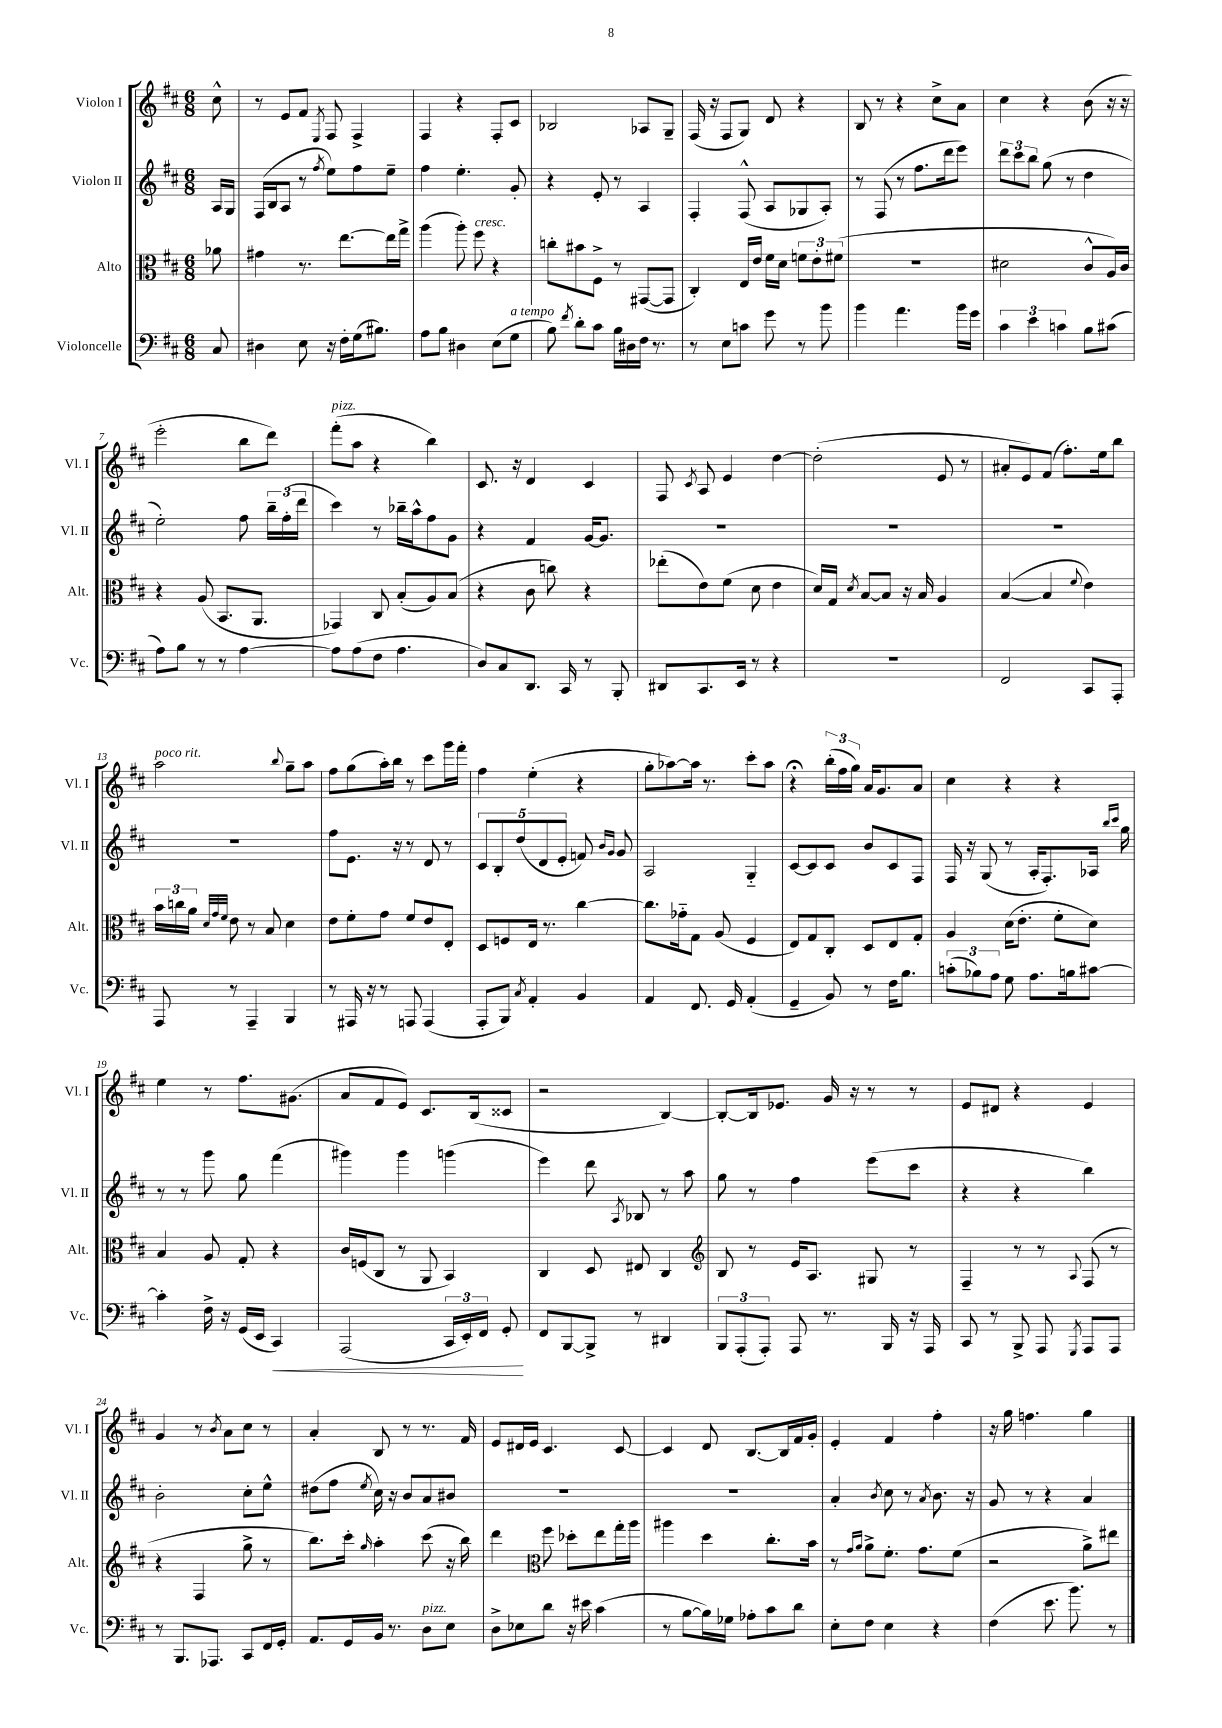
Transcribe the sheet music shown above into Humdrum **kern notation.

**kern	**kern	**kern	**kern
*staff4	*staff3	*staff2	*staff1
*clefF4	*clefC3	*clefG2	*clefG2
*k[f#c#]	*k[f#c#]	*k[f#c#]	*k[f#c#]
*M6/8	*M6/8	*M6/8	*M6/8
8C#	8a-	16A	8cc#^^
.	.	16G	.
=	=	=	=
4D#	4g#	(16F#	8r
.	.	16B	.
.	.	8A	8e
8E	8.r	8r	8f#
.	.	8qff#	8qE
16r	.	8ee)	8F#
16F#'	[8.ee	.	.
(16G	.	8ff#	4F#^
8.B#)	.	.	.
.	16ee]	8ee~	.
.	16gg^	.	.
=	=	=	=
8A	(4aa	4ff#	4F#
8B	.	.	.
4D#	8aa')	4.ee'	4r
.	8ff#	.	.
(8E	4r	.	8F#'
8G	.	8g'	8c#
=	=	=	=
8B)	8cc'	4r	2B-
8qf#	.	.	.
8d'	8b#	.	.
8c#	8F#^	8e'	.
16B	8r	8r	.
16D#	.	.	.
16F#	([8GG#	4A	8A-
8.r	.	.	.
.	8GG#]	.	8G~
=	=	=	=
8r	4C#')	4F#'	(16F#
.	.	.	16r
8E	.	.	8F#
8c	16E	(8F#^^	8G)
.	16e	.	.
8g	16f#	8A	8d
.	16d	.	.
8r	12f	8G-	4r
.	12e'	.	.
8b	.	8A')	.
.	(12f#	.	.
=	=	=	=
4b	2.r	8r	8B
.	.	(8F#	8r
4.a	.	8r	4r
.	.	8.ff#	.
.	.	.	8cc#^
.	.	16ddd	.
16b	.	8eee)	8a
16g	.	.	.
=	=	=	=
6c#	2d#	12ddd	4cc#
.	.	12ccc#	.
6e	.	12bb	.
.	.	(8gg	4r
6c	.	.	.
.	.	8r	.
8B	8c#^^	4dd	(8b
(8c#	16A)	.	16r
.	16c#	.	16r
=	=	=	=
8A)	4r	2ee')	2eee'
8B	.	.	.
8r	(8A	.	.
8r	8.BB	.	.
[4A	.	8ff#	8bb
.	8.AA	.	.
.	.	24bb~	8ddd)
.	.	(24ff#'	.
.	.	24ddd	.
=	=	=	=
8A]	4GG-)	4ccc#)	(8fff#'
(8A	.	.	8aa
8F#	8C#	8r	4r
4.A	(8B'	16bb-~	.
.	.	16aa^^	.
.	8A)	8ff#	4bb)
.	(8B	8g	.
=	=	=	=
8D)	4r	4r	8.c#
8C#	.	.	.
.	.	.	16r
8.DD	8c#	4f#	4d
.	8cc)	.	.
16CC#	.	.	.
8r	4r	[16g	4c#
.	.	8.g]	.
8BBB'	.	.	.
=	=	=	=
8DD#	(8ee-'	2.r	8F#
.	.	.	8qc#
8.CC#	8e)	.	8A
.	(8f#	.	4e
16EE	.	.	.
8r	8d	.	.
4r	4e	.	[4dd
=	=	=	=
2.r	16d)	2.r	(2dd']
.	16G	.	.
.	8qd	.	.
.	[8B	.	.
.	8B]	.	.
.	16r	.	.
.	16B	.	.
.	4A	.	8e
.	.	.	8r
=	=	=	=
2FF#	([4B	2.r	8a#'
.	.	.	8e)
.	4B]	.	(8f#
.	.	.	8.ff#')
.	8qqf#	.	.
8CC#	4e)	.	.
.	.	.	16ee
8AAA'	.	.	8bb
=	=	=	=
8AAA	24b	2.r	2aa
.	24cc	.	.
.	24a	.	.
.	32qqd	.	.
.	32qqg	.	.
.	32qqf#	.	.
8r	8e	.	.
4AAA~	8r	.	.
.	8B	.	.
.	.	.	8qqbb
4BBB	4d	.	8gg~
.	.	.	8aa
=	=	=	=
8r	8e	8ff#	8ff#
16AAA#	8f#'	8.e	(8gg
16r	.	.	.
8r	8g	.	16aa')
.	.	16r	16bb
8AAA	8f#	8r	8r
(4AAA	8e	8d	8ccc#
.	8E'	8r	16ggg
.	.	.	16fff#'
=	=	=	=
8AAA'	8D	10c#	4ff#
.	.	10B'	.
8BBB)	8F	.	.
.	.	(10dd	.
8qC#	.	.	.
4AA'	16E	.	(4ee'
.	.	10d	.
.	8.r	.	.
.	.	10e'	.
4BB	[4cc#	8f)	4r
.	.	16qqb	.
.	.	16qqg	.
.	.	8g	.
=	=	=	=
4AA	8.cc#]	2A	8gg'
.	.	.	[8aa-)
.	16g-'~	.	.
8.FF#	8G	.	16aa-]
.	.	.	8.r
.	(8A	.	.
16GG	.	.	.
(4AA'	4F#	4G'~	8ccc#'
.	.	.	8aa-
=	=	=	=
4GG~	8E)	[8c#	4r;
.	8G	8c#]	.
8BB)	8C#'	8c#	(24bb'
.	.	.	24ff#
.	.	.	24gg)
8r	8D	8b	16a
.	.	.	8.g
16F#	8E	8c#	.
8.B	.	.	.
.	8G'	8F#	8a
=	=	=	=
(12c'	4A	16F#	4cc#
.	.	16r	.
12B-)	.	.	.
.	.	(8G	.
12A	.	.	.
8G	(16d	8r	4r
.	8.e'	.	.
8.A	.	16A'	.
.	.	8.F#')	.
.	8f#'	.	4r
16B	.	.	.
[8c#	8d)	16A-	.
.	.	16qqbb	.
.	.	16qqccc#	.
.	.	16gg	.
=	=	=	=
4c#']	4B	8r	4ee
.	.	8r	.
16F#^	8A	8ggg	8r
16r	.	.	.
(16GG	8G'	8gg	8.ff#
16EE	.	.	.
4CC#)	4r	(4fff#	.
.	.	.	(8.g#
=	=	=	=
(2AAA	16c#	4ggg#)	8a
.	(16F	.	.
.	8C#	.	8f#
.	8r	4ggg#	8e)
.	8AA	.	8.c#
24CC#	4BB)	(4ggg	.
24EE')	.	.	.
.	.	.	(16B
24FF#	.	.	.
8GG'	.	.	8c##
=	=	=	=
8FF#	4C#	4eee)	2r
[8BBB	.	.	.
8BBB^]	8D	8ddd	.
.	.	8qA	.
8r	8E#	8B-	.
4DD#	4C#	8r	[4B)
.	.	8aa	.
=	=	=	=
*	*clefG2	*	*
12BBB	8B	8gg	8B'_
(12AAA'	.	.	.
.	8r	8r	16B]
12AAA')	.	.	.
.	.	.	8.e-
8AAA	16e	4ff#	.
.	8.A	.	.
8.r	.	.	16g
.	.	.	16r
.	8G#	(8eee	8r
16BBB	.	.	.
16r	8r	8ccc#	8r
16AAA	.	.	.
=	=	=	=
8CC#	4F#~	4r	8e
8r	.	.	8d#
8BBB^	8r	4r	4r
8AAA	8r	.	.
8qGGG	8qqA	.	.
8AAA	(8F#	4bb)	4e
8AAA	8r	.	.
=	=	=	=
8r	4r	2b'	4g
8.BBB	.	.	.
.	4F#	.	8r
8.AAA-	.	.	.
.	.	.	8qb
.	.	.	8a
8CC#	8gg^	8cc#'	8cc#
16FF#	8r	8ee^^	8r
16GG'	.	.	.
=	=	=	=
8.AA	8.bb)	(8dd#	4a'
.	.	8ff#	.
16GG	16ccc#'	.	.
.	16qqgg	8qee	.
16BB	4aa'	16cc#)	8B
8.r	.	16r	.
.	.	8b	8r
8D	(8ccc#	8a	8.r
8E	16r	8b#	.
.	16bb)	.	16f#
=	=	=	=
8D^	4ddd	2.r	8e
8E-	.	.	16d#
.	.	.	16e
*	*clefC3	*	*
8d	8ff#	.	4.c#
16r	8dd-'	.	.
16e#	.	.	.
(4c#	8ee	.	.
.	16gg'	.	[8c#
.	16aa	.	.
=	=	=	=
8r	4aa#	2.r	4c#]
[8B	.	.	.
16B])	4dd	.	8d
16G-	.	.	.
8A-'	.	.	[8.B
8c#	8.cc#'	.	.
.	.	.	16B]
8d	.	.	16f#
.	16b	.	16g'
=	=	=	=
8E'	8r	4a'	4e'
.	16qqg	.	.
.	16qqa	.	.
8F#	8a^	.	.
.	.	8qb	.
4E	8.f#'	8cc#	4f#
.	.	8r	.
.	8.g	.	.
.	.	8qa	.
4r	.	8.b	4ff#'
.	(8f#	.	.
.	.	16r	.
=	=	=	=
(4F#	2r	8g	16r
.	.	.	16gg
.	.	8r	4.ff
8.e	.	4r	.
8.b)	.	.	.
.	8a^)	4a	4gg
8r	8ee#	.	.
==	==	==	==
*-	*-	*-	*-
